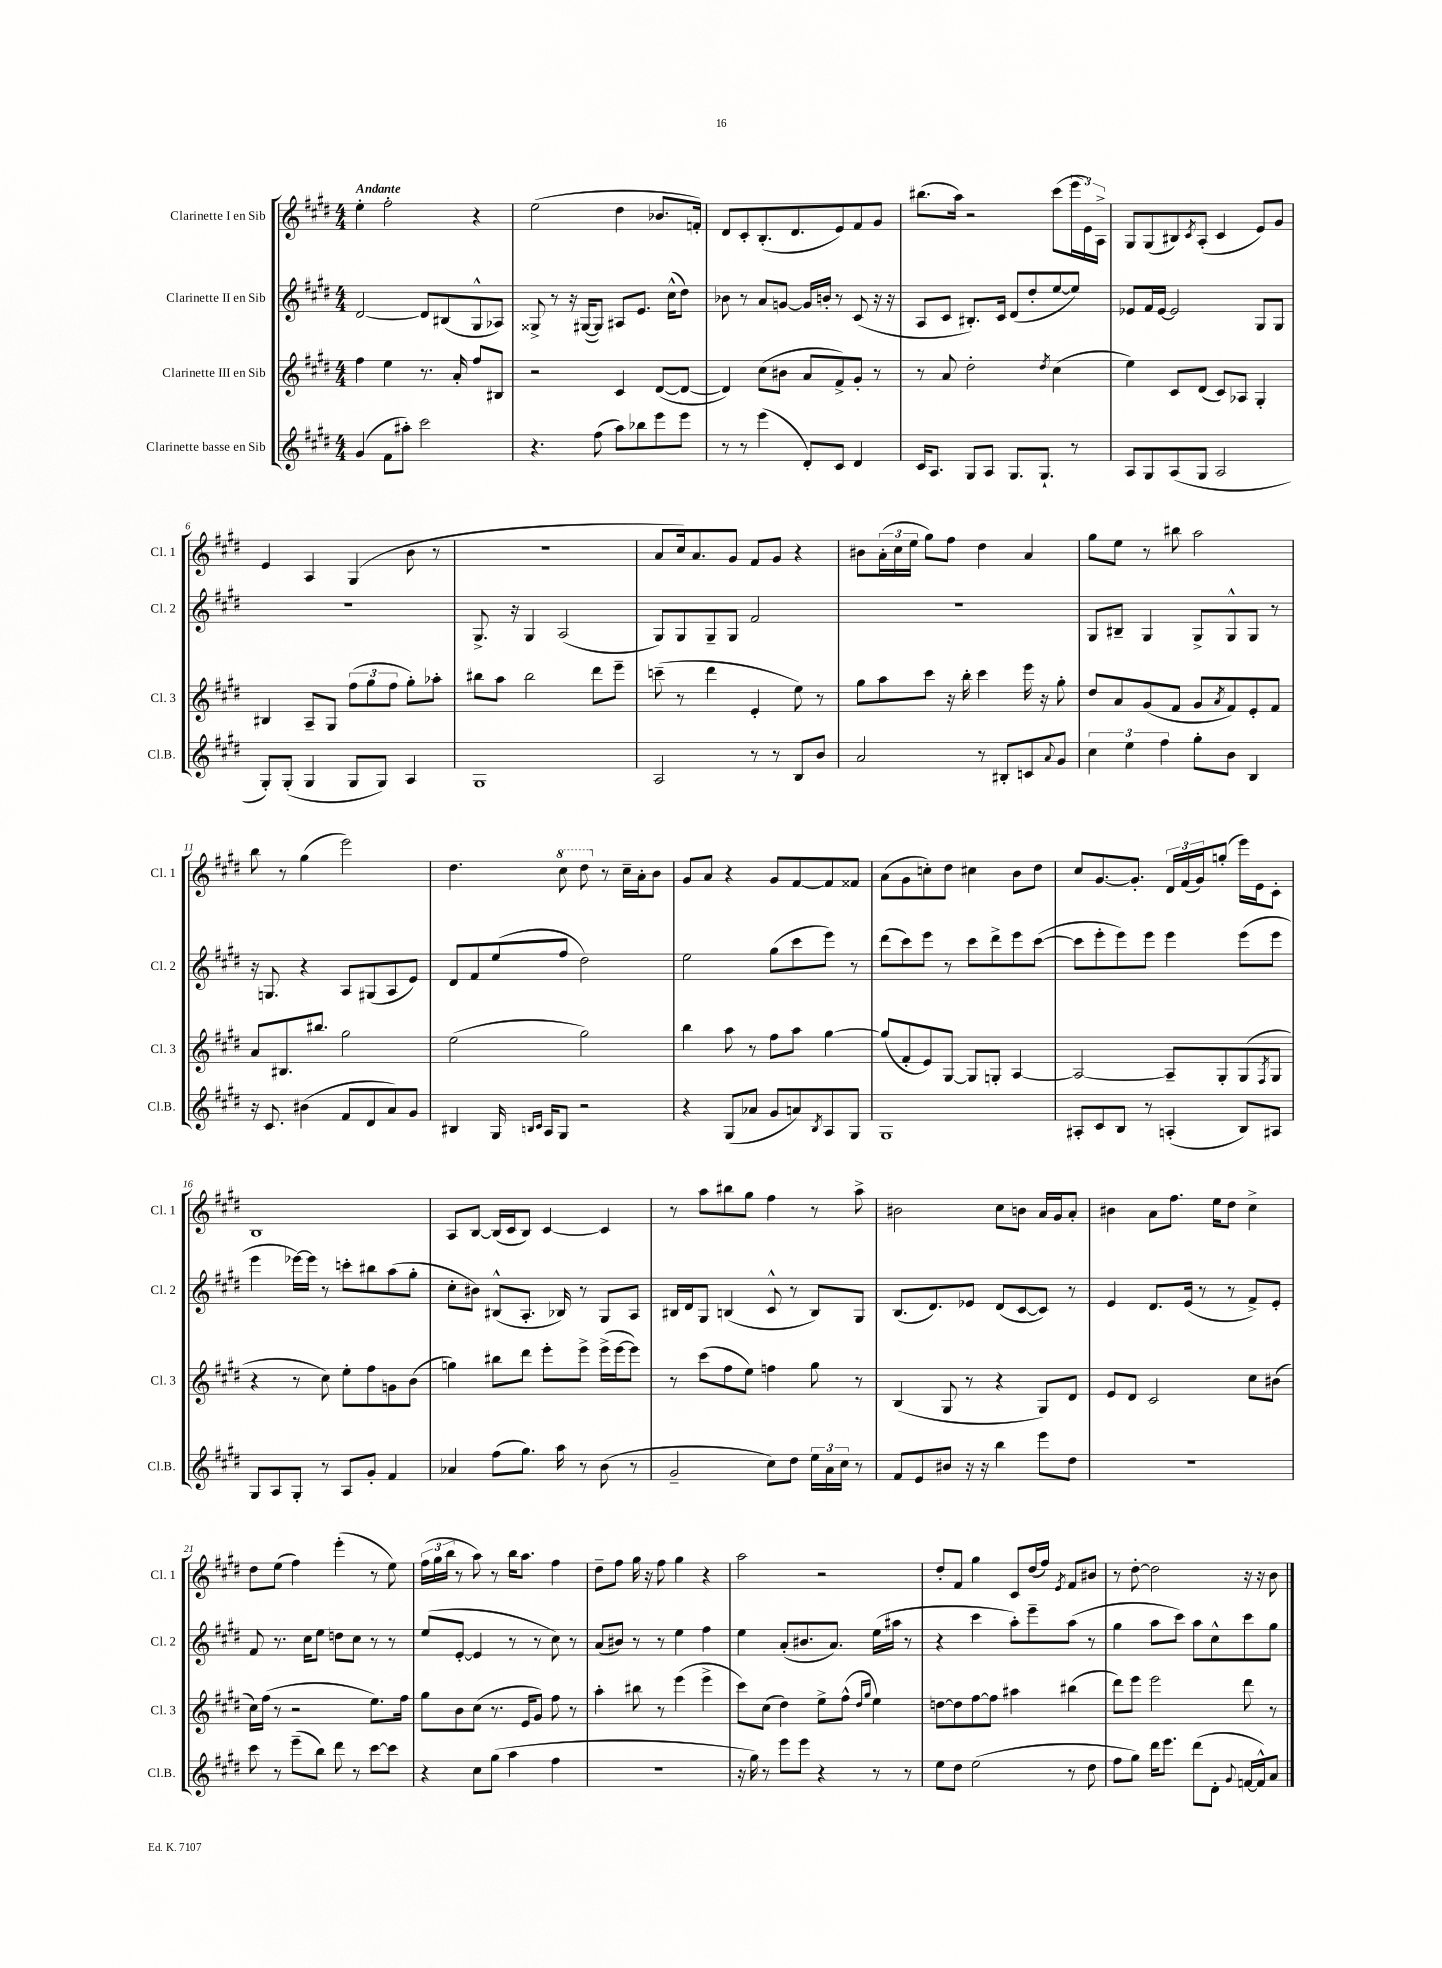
<<
\new StaffGroup <<
\new Staff = "s0" \with { instrumentName = "Clarinette I en Sib" shortInstrumentName = "Cl. 1" } {
    \clef treble \key e \major \numericTimeSignature \time 4/4 \tempo "Andante"
    e''4-. fis''2-. r4 |
    e''2( dis''4 bes'8. f'16-.) |
    dis'8 cis'8-. b8.-.( dis'8. e'8) fis'8 gis'8 |
    bis''8.( a''16) r2 cis'''8( \tuplet 3/2 { e'''16 e'16) a16-> } |
    gis8 gis8( bis8) \acciaccatura { cis'8 } a8-.( cis'4 e'8) gis'8 |
    e'4 a4 gis4( b'8 r8 |
    r1 |
    a'8 cis''16) a'8. gis'8 fis'8 gis'8 r4 |
    bis'8 \tuplet 3/2 { a'16-.( cis''16 e''16 } gis''8) fis''8 dis''4 a'4 |
    gis''8 e''8 r8 bis''8 a''2 |
    b''8 r8 gis''4( e'''2) |
    dis''4. \ottava #1 cis'''8 dis'''8 \ottava #0 r8 cis''16-- a'16-. b'8 |
    gis'8 a'8 r4 gis'8 fis'8~ fis'8 fisis'8 |
    a'8( gis'8 c''8-.) dis''8 cis''4 b'8 dis''8 |
    cis''8 gis'8.~ gis'8.-. \tuplet 3/2 { dis'16 fis'16( gis'16) } g''8-.( e'''16) e'16 cis'8-. |
    b1 |
    a8 b8~ b16( cis'16 b8) cis'4~ cis'4 |
    r8 a''8 bis''8 gis''8 fis''4 r8 a''8-> |
    bis'2 cis''8 b'8 a'16 gis'16 a'8-. |
    bis'4 a'8 fis''8. e''16 dis''8 cis''4-> |
    dis''8 e''8( fis''4) e'''4-.( r8 e''8) |
    \tuplet 3/2 { fis''16( gis''16 b''16 } r8 a''8) r8 b''16 a''8. fis''4 |
    dis''8-- fis''8 gis''16 r16 fis''8 gis''4 r4 |
    a''2 r2 |
    dis''8-. fis'8 gis''4 cis'8 dis''16( fis''16) \acciaccatura { e'8 } fis'8 bis'8 |
    r8 dis''8~-. dis''2 r16 r16 b'8 \bar "|." |
}
\new Staff = "s1" \with { instrumentName = "Clarinette II en Sib" shortInstrumentName = "Cl. 2" } {
    \clef treble \key e \major \numericTimeSignature \time 4/4
    dis'2~ dis'8 bis8( gis8-^ aes8) |
    gisis8-> r8 r16 gis16~( gis8) ais8 e'8. cis''16-^( dis''8) |
    bes'8 r8 a'8 g'8~ g'16 b'16-. r8 cis'8( r16 r16 |
    a8 cis'8 bis8.-.) cis'16 dis'8( dis''8-. e''8~ e''8) |
    ees'8 fis'16 ees'16~ ees'2 gis8 gis8 |
    r1 |
    gis8.-> r16 gis4 a2( |
    gis8) gis8 gis8-- gis8 fis'2 |
    R1 |
    gis8 bis8-- gis4 gis8-> gis8-^ gis8 r8 |
    r16 g8. r4 a8 gis8( a8 e'8) |
    dis'8 fis'8 e''8( fis''8 dis''2) |
    e''2 gis''8( cis'''8 e'''8) r8 |
    dis'''8( cis'''8) e'''8 r8 cis'''8 dis'''8-> e'''8 cis'''8~( |
    cis'''8 e'''8-. e'''8) e'''8 e'''4 e'''8( e'''8 |
    e'''4 ees'''16~) ees'''16 r8 c'''8-. bis''8 a''8( gis''8-. |
    cis''8-. bis'8) bis8-^( a8.-. bes16) r8 gis8 a8 |
    bis16 dis'16 gis8 b4( cis'8-^ r8 b8) gis8 |
    b8.( dis'8.) ees'8 dis'8( cis'8~ cis'8) r8 |
    e'4 dis'8. e'16( r8 r8 fis'8->) e'8-. |
    fis'8 r8. cis''16 e''8 d''8 cis''8 r8 r8 |
    e''8( e'8~-. e'4 r8 r8 cis''8) r8 |
    a'8( bis'8) r8 r8 e''4 fis''4 |
    e''4 a'8-.( bis'8. a'8.) e''16( ais''16 r8 |
    r4 cis'''4 a''8-.) e'''8-- a''8( r8 |
    gis''4 a''8 cis'''8) a''8 cis''8-^ cis'''8 gis''8 \bar "|." |
}
\new Staff = "s2" \with { instrumentName = "Clarinette III en Sib" shortInstrumentName = "Cl. 3" } {
    \clef treble \key e \major \numericTimeSignature \time 4/4
    fis''4 e''4 r8. a'16-. fis''8 bis8 |
    r2 cis'4 dis'8~( dis'8~ |
    dis'4) cis''8( bis'8 a'8 fis'8->) gis'8-. r8 |
    r8 a'8 dis''2-. \acciaccatura { dis''8 } cis''4( |
    e''4) cis'8 dis'8( cis'8) aes8 gis4-. |
    bis4 a8-- gis8 \tuplet 3/2 { fis''8( gis''8 fis''8 } gis''8-.) aes''8-. |
    bis''8 a''8 bis''2 dis'''8 e'''8-- |
    c'''8--( r8 dis'''4 e'4-. e''8) r8 |
    gis''8 a''8 cis'''8 r16 b''16-. cis'''4 e'''16 r16 gis''8-. |
    dis''8 a'8 gis'8( fis'8 gis'8 \acciaccatura { a'8 } fis'8) e'8-. fis'8 |
    a'8 bis8. bis''8. gis''2 |
    e''2( gis''2) |
    b''4 a''8 r8 fis''8 a''8 gis''4~ |
    gis''8( fis'8-. e'8) gis8~ gis8 g8-. a4~ |
    a2~ a8-- gis8-. gis8( \acciaccatura { fis8 } gis8 |
    r4 r8 cis''8) e''8-. fis''8 g'8 b'8( |
    g''4) bis''8 dis'''8 e'''8-. e'''8-> e'''16->( e'''16~ e'''8) |
    r8 cis'''8( fis''8 e''8) f''4 gis''8 r8 |
    b4( gis8 r8 r4 gis8) dis'8 |
    e'8 dis'8 cis'2 cis''8 bis'8( |
    cis''16) fis''16( r8 r2 e''8.) fis''16 |
    gis''8 b'8 cis''8( r8. e'16 gis'8) fis''8 r8 |
    a''4-. bis''8 r8 e'''4( e'''4-> |
    cis'''8) cis''8( dis''4) e''8-> fis''8-^( \grace { dis''16 gis''16 } e''4) |
    d''8~ d''8 fis''8~ fis''8 ais''4 bis''4( |
    dis'''8) e'''8 e'''2 dis'''8 r8 \bar "|." |
}
\new Staff = "s3" \with { instrumentName = "Clarinette basse en Sib" shortInstrumentName = "Cl.B." } {
    \clef treble \key e \major \numericTimeSignature \time 4/4
    gis'4( fis'8 ais''8-.) cis'''2 |
    r4. fis''8( a''8) bes''8 e'''8 e'''8 |
    r8 r8 e'''4( dis'8-.) cis'8 dis'4 |
    cis'16 a8. gis8 a8 gis8. gis8.-! r8 |
    a8 gis8 a8( gis8 a2 |
    gis8-.) gis8-.( gis4 gis8 gis8) a4 |
    gis1 |
    a2 r8 r8 b8 b'8 |
    a'2 r8 bis8-. c'8 \appoggiatura { a'8 } gis'8 |
    \tuplet 3/2 { cis''4 e''4 fis''4 } gis''8-. b'8 b4 |
    r16 cis'8. bis'4( fis'8 dis'8 a'8) gis'8 |
    bis4 gis16 \grace { b16 cis'16 } a16 gis8 r2 |
    r4 gis8( aes'8 gis'8 a'8) \acciaccatura { b8 } a8 gis8 |
    gis1 |
    ais8-. cis'8 b8 r8 a4-.( b8) ais8 |
    gis8 a8 gis8-. r8 a8 gis'8-. fis'4 |
    aes'4 fis''8( gis''8.) a''16 r8 b'8( r8 |
    gis'2-- cis''8) dis''8 \tuplet 3/2 { e''16 a'16 cis''16 } r8 |
    fis'8 e'8 bis'8 r16 r16 b''4 e'''8 dis''8 |
    R1 |
    cis'''8 r8 e'''8--( b''8) dis'''8 r8 cis'''8~ cis'''8 |
    r4 cis''8 gis''8( a''4 fis''4 |
    R1 |
    r16 gis''16) r8 e'''8 e'''8 r4 r8 r8 |
    e''8 dis''8 e''2( r8 dis''8 |
    fis''8 gis''8) dis'''16 e'''8. dis'''8( dis'8-. \appoggiatura { gis'8 } f'16~ f'16-^) a'8 \bar "|." |
}
>>
>>
